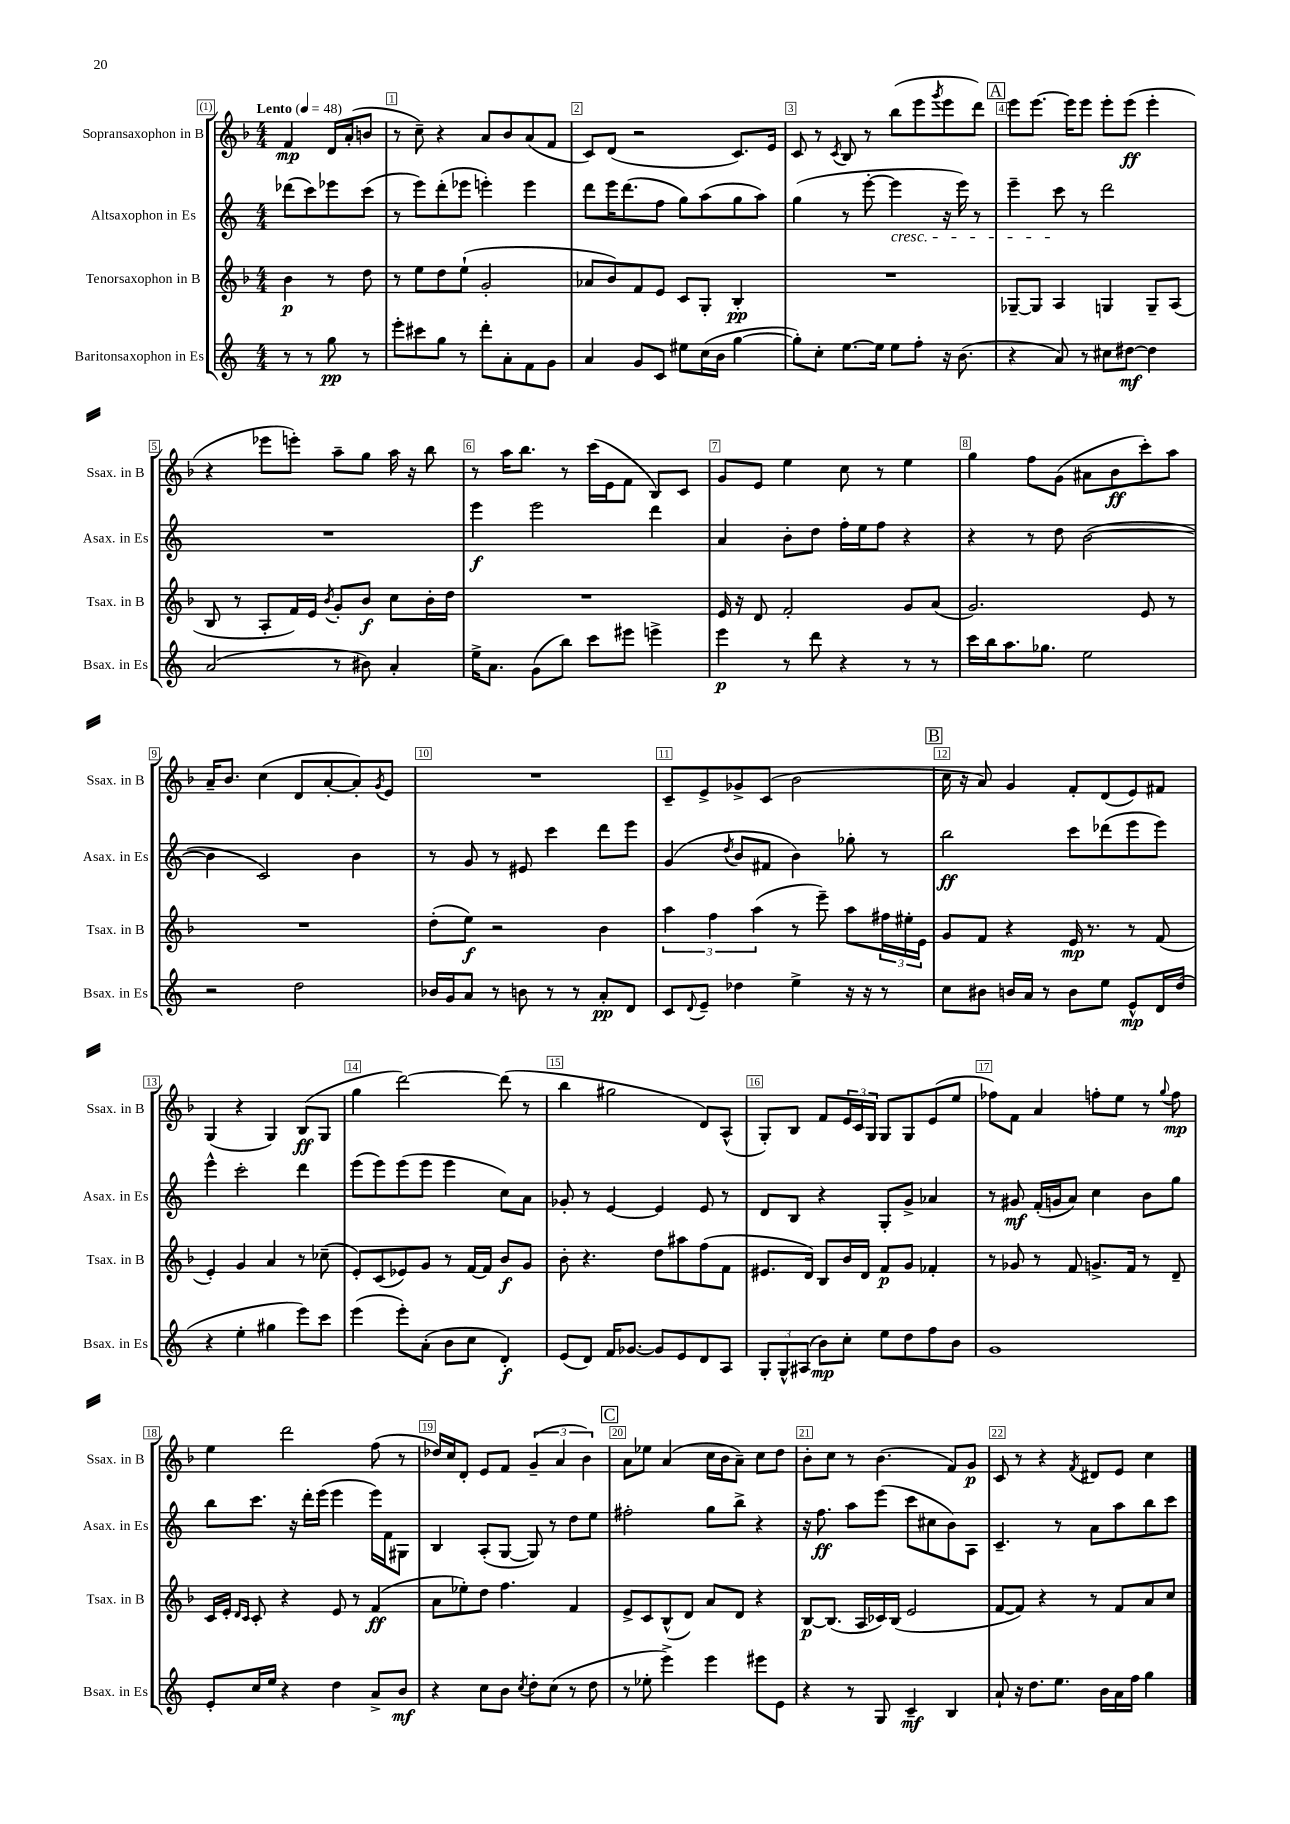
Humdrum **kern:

**kern	**dynam	**kern	**dynam	**kern	**dynam	**kern	**dynam
*part4	*part4	*part3	*part3	*part2	*part2	*part1	*part1
*staff4	*staff4	*staff3	*staff3	*staff2	*staff2	*staff1	*staff1
*I"Baritonsaxophon in Es	*	*I"Tenorsaxophon in B	*	*I"Altsaxophon in Es	*	*I"Sopransaxophon in B	*
*I'Bsax. in Es	*	*I'Tsax. in B	*	*I'Asax. in Es	*	*I'Ssax. in B	*
*clefG2	*	*clefG2	*	*clefG2	*	*clefG2	*
*k[]	*	*k[b-]	*	*k[]	*	*k[b-]	*
*M4/4	*	*M4/4	*	*M4/4	*	*M4/4	*
*MM48	*	*MM48	*	*MM48	*	*MM48	*
=	=	=	=	=	=	=	=
!	!	!	!	!	!	!LO:TX:a:B:t=Lento	!
8r	.	4b-\	p	(8ddd-X\L	.	4f/	mp
8r	.	.	.	8ccc\)	.	.	.
8gg\	pp	8r	.	8eee-X\	.	16d/LL	.
.	.	.	.	.	.	(16a'/J	.
8r	.	8dd\	.	(8ccc\J	.	8bn/J	.
=1	=1	=1	=1	=1	=1	=1	=1
8eee'\L	.	8r	.	8r	.	8r	.
8ccc#X\	.	8ee\L	.	8eee\L)	.	8cc~\)	.
8gg\J	.	8dd\	.	(8ddd'\	.	4r	.
8r	.	(8ee`\J	.	8eee-X\J	.	.	.
8ddd'\L	.	2g'/	.	4eeen'\)	.	8a/L	.
8a'\	.	.	.	.	.	8b-/	.
8f\	.	.	.	4eee\	.	(8a/	.
8g\J	.	.	.	.	.	8f/J	.
=2	=2	=2	=2	=2	=2	=2	=2
4a/	.	8a-X/L	.	8ddd\L	.	8c/L)	.
.	.	8b-/)	.	16eee\K	.	(8d/J	.
.	.	.	.	(8.ddd\	.	.	.
8g/L	.	8f/	.	.	.	2r	.
8c/J	.	8e/J	.	8ff\J	.	.	.
8ee#X\L	.	8c/L	.	8gg\L)	.	.	.
(16cc\L	.	8G'/J	.	(8aa\	.	.	.
16b\JJ	.	.	.	.	.	.	.
[4gg\	.	4B-'/	pp	8gg\	.	8.c/L)	.
.	.	.	.	8aa\J)	.	.	.
.	.	.	.	.	.	16e/Jk	.
=3	=3	=3	=3	=3	=3	=3	=3
8gg'\L])	.	1r	.	(4gg\	.	8c/	.
8cc'\J	.	.	.	.	.	8r	.
.	.	.	.	.	.	8qc/	.
[8.ee\L	.	.	.	8r	.	8B-/	.
.	.	.	.	[8eee'\	.	8r	.
16ee\Jk]	.	.	.	.	.	.	.
!	!	!	!	!LO:TX:b:i:t=cresc.	!	!	!
8ee\L	.	.	.	4eee\]	.	(8bb-\L	.
8ff'\J	.	.	.	.	.	8eee\	.
.	.	.	.	.	.	8qggg/	.
16r	.	.	.	16r	.	8eee\	.
(8.b\	.	.	.	16eee\)	.	.	.
.	.	.	.	8r	.	8ddd\J)	.
!!LO:REH:place=s1:t=A
=4	=4	=4	=4	=4	=4	=4	=4
4r	.	[8G-X~/L	.	4eee~\	.	8eee\L	.
.	.	8G-/J]	.	.	.	[8.eee\J	.
8a/)	.	4A/	.	8ccc\	.	.	.
.	.	.	.	.	.	16eee\KL]	.
8r	.	.	.	8r	.	8eee\J	.
8cc#X\L	.	4Gn/	.	2ddd\	.	8eee'\L	.
[8dd#X\J	mf	.	.	.	.	(8eee\J	ff
4dd#\]	.	8G~/L	.	.	.	4eee'\	.
.	.	(8A/J	.	.	.	.	.
!!LO:LB:g=z
=5	=5	=5	=5	=5	=5	=5	=5
(2a/	.	8B-/	.	1r	.	4r	.
.	.	8r	.	.	.	.	.
.	.	8A'/L	.	.	.	8eee-X\L	.
.	.	16f/L)	.	.	.	8eeen'\J)	.
.	.	16e/JJ	.	.	.	.	.
.	.	8qb-/	.	.	.	.	.
8r	.	8g'/L	.	.	.	8aa~\L	.
8b#X\)	.	8b-/J	f	.	.	8gg\J	.
4a'/	.	8cc\L	.	.	.	16aa\	.
.	.	.	.	.	.	16r	.
.	.	16b-'\L	.	.	.	8bb-\	.
.	.	16dd\JJ	.	.	.	.	.
=6	=6	=6	=6	=6	=6	=6	=6
16ee^\KL	.	1r	.	4eee\	f	8r	.
8.a\J	.	.	.	.	.	.	.
.	.	.	.	.	.	16aa\KL	.
.	.	.	.	.	.	8.bb-\J	.
(8g\L	.	.	.	2eee\	.	.	.
8bb\J)	.	.	.	.	.	8r	.
8ccc\L	.	.	.	.	.	(16ccc\LL	.
.	.	.	.	.	.	16e\J	.
8eee#X\J	.	.	.	.	.	8f\J	.
4eeen^\	.	.	.	4ddd\	.	8B-/L)	.
.	.	.	.	.	.	8c/J	.
=7	=7	=7	=7	=7	=7	=7	=7
4eee\	p	16e/	.	4a/	.	8g/L	.
.	.	16r	.	.	.	.	.
.	.	8d/	.	.	.	8e/J	.
8r	.	2f'/	.	8b'\L	.	4ee\	.
8ddd\	.	.	.	8dd\J	.	.	.
4r	.	.	.	16ff'\LL	.	8cc\	.
.	.	.	.	16ee\J	.	.	.
.	.	.	.	8ff\J	.	8r	.
8r	.	8g/L	.	4r	.	4ee\	.
8r	.	(8a/J	.	.	.	.	.
=8	=8	=8	=8	=8	=8	=8	=8
16ccc\LL	.	2.g/)	.	4r	.	4gg\	.
16bb\J	.	.	.	.	.	.	.
8.aa\	.	.	.	.	.	.	.
.	.	.	.	8r	.	8ff\L	.
8.gg-X\J	.	.	.	.	.	.	.
.	.	.	.	8dd\	.	(8g\J	.
2ee\	.	.	.	([2b\	.	8a#X\L	.
.	.	.	.	.	.	8b-\	ff
.	.	8e/	.	.	.	8ccc'\)	.
.	.	8r	.	.	.	8aa\J	.
!!LO:LB:g=z
=9	=9	=9	=9	=9	=9	=9	=9
2r	.	1r	.	4b\]	.	16a~/KL	.
.	.	.	.	.	.	8.b-/J	.
.	.	.	.	2c/)	.	(4cc\	.
2dd\	.	.	.	.	.	8d/L	.
.	.	.	.	.	.	[8a'/	.
.	.	.	.	4b\	.	8a'/])	.
.	.	.	.	.	.	8qg/	.
.	.	.	.	.	.	8e/J	.
=10	=10	=10	=10	=10	=10	=10	=10
16b-X/LL	.	(8dd'\L	.	8r	.	1r	.
16g/J	.	.	.	.	.	.	.
8a/J	.	8ee\J)	f	8g/	.	.	.
8r	.	2r	.	8r	.	.	.
8bn\	.	.	.	8e#X/	.	.	.
8r	.	.	.	4ccc\	.	.	.
8r	.	.	.	.	.	.	.
8a'/L	pp	4b-\	.	8ddd\L	.	.	.
8d/J	.	.	.	8eee\J	.	.	.
=11	=11	=11	=11	=11	=11	=11	=11
8c/L	.	6aa\	.	(4g/	.	8c~/L	.
8qqd/	.	.	.	.	.	.	.
8e~/J	.	.	.	.	.	8e^/	.
.	.	6ff\	.	.	.	.	.
.	.	.	.	8qdd/	.	.	.
4dd-X\	.	.	.	8b/L	.	8g-X^/	.
.	.	(6aa\	.	.	.	.	.
.	.	.	.	8f#X/J	.	(8c/J	.
4ee^\	.	8r	.	4b\)	.	2b-\	.
.	.	8eee~\)	.	.	.	.	.
16r	.	8aa\L	.	8gg-X'\	.	.	.
16r	.	.	.	.	.	.	.
8r	.	24ff#X\L	.	8r	.	.	.
.	.	24ee#X'\	.	.	.	.	.
.	.	24e\JJ	.	.	.	.	.
!!LO:REH:place=s1:t=B
=12	=12	=12	=12	=12	=12	=12	=12
8cc\L	.	8g/L	.	2bb\	ff	16cc\	.
.	.	.	.	.	.	16r	.
8b#X\J	.	8f/J	.	.	.	8a/)	.
16bn/LL	.	4r	.	.	.	4g/	.
16a/JJ	.	.	.	.	.	.	.
8r	.	.	.	.	.	.	.
8b\L	.	16e/	mp	8ccc\L	.	8f'/L	.
.	.	8.r	.	.	.	.	.
8ee\J	.	.	.	(8ddd-X\	.	(8d/	.
8e^^/L	mp	8r	.	8eee\	.	8e/)	.
16d/L	.	(8f/	.	8eee\J)	.	8f#X/J	.
(16dd/JJ	.	.	.	.	.	.	.
!!LO:LB:g=z
=13	=13	=13	=13	=13	=13	=13	=13
4r	.	4e'/)	.	4eee^^\	.	(4G/	.
4ee'\	.	4g/	.	2ccc'\	.	4r	.
4gg#X\	.	4a/	.	.	.	4G/)	.
8eee\L)	.	8r	.	4ddd\	.	(8B-/L	ff
8ccc\J	.	(8cc-X~\	.	.	.	8G/J	.
=14	=14	=14	=14	=14	=14	=14	=14
(4eee\	.	8e'/L)	.	(8eee\L	.	4gg\	.
.	.	(8c/	.	8eee\)	.	.	.
8eee'\L)	.	8e-X/)	.	(8eee\	.	[2ddd\)	.
(8a'\J	.	8g/J	.	8eee\J	.	.	.
8b\L	.	8r	.	4eee\	.	.	.
8cc\J	.	[16f/LL	.	.	.	.	.
.	.	16f/JJ]	.	.	.	.	.
4d'/)	f	8b-/L	f	8cc\L)	.	(8ddd\]	.
.	.	8g/J	.	8a\J	.	8r	.
=15	=15	=15	=15	=15	=15	=15	=15
(8e/L	.	8b-'\	.	8g-X'/	.	4bb-\	.
8d/J)	.	4.r	.	8r	.	.	.
16f/KL	.	.	.	[4e/	.	2gg#X\	.
[8.g-X/J	.	.	.	.	.	.	.
8g-/L]	.	8dd\L	.	4e/]	.	.	.
8e/	.	8aa#X\	.	.	.	.	.
8d/	.	(8ff\	.	8e/	.	8d/L)	.
8A/J	.	8f\J	.	8r	.	(8A^^/J	.
=16	=16	=16	=16	=16	=16	=16	=16
12G'/L	.	8.e#X/L	.	8d/L	.	8G'/L)	.
12G^^/	.	.	.	.	.	.	.
.	.	.	.	8B/J	.	8B-/J	.
(12A#X/J	.	.	.	.	.	.	.
.	.	16d/Jk)	.	.	.	.	.
8b\L)	mp	8B-/L	.	4r	.	8f/L	.
8cc'\J	.	16b-/L	.	.	.	24e/L	.
.	.	.	.	.	.	24c/	.
.	.	16d/JJ	.	.	.	.	.
.	.	.	.	.	.	24G/JJ	.
8ee\L	.	8f/L	p	8G'/L	.	8G/L	.
8dd\	.	8g/J	.	8g^/J	.	8G/	.
8ff\	.	4f-X'/	.	4a-X/	.	(8e/	.
8b\J	.	.	.	.	.	8ee/J	.
=17	=17	=17	=17	=17	=17	=17	=17
1g	.	8r	.	8r	.	8ff-X\L)	.
.	.	8g-X/	.	8g#X/	mf	8f\J	.
.	.	8r	.	(16f'/LL	.	4a/	.
.	.	.	.	16gn/J	.	.	.
.	.	8f/	.	8a/J)	.	.	.
.	.	8.gn^/L	.	4cc\	.	8ffn'\L	.
.	.	.	.	.	.	8ee\J	.
.	.	16f/Jk	.	.	.	.	.
.	.	8r	.	8b\L	.	8r	.
.	.	.	.	.	.	8qqgg/	.
.	.	8d~/	.	8gg\J	.	8ff\	mp
!!LO:LB:g=z
=18	=18	=18	=18	=18	=18	=18	=18
8e'/L	.	16c/LL	.	8bb\L	.	4ee\	.
.	.	16e'/JJ	.	.	.	.	.
.	.	16qqd/LL	.	.	.	.	.
.	.	16qqc/JJ	.	.	.	.	.
16cc/L	.	8c'/	.	8.ccc\J	.	.	.
16ee/JJ	.	.	.	.	.	.	.
4r	.	4r	.	.	.	2ddd\	.
.	.	.	.	16r	.	.	.
.	.	.	.	16ddd'\LL	.	.	.
.	.	.	.	(16eee\JJ	.	.	.
4dd\	.	8e/	.	4eee\	.	.	.
.	.	8r	.	.	.	.	.
8a^/L	.	(4f/	ff	16eee\LL)	.	(8ff\	.
.	.	.	.	16f\J	.	.	.
8b/J	mf	.	.	8G#X\J	.	8r	.
=19	=19	=19	=19	=19	=19	=19	=19
4r	.	8a\L	.	4B/	.	16dd-X/LL)	.
.	.	.	.	.	.	16cc/J	.
.	.	8ee-X'\)	.	.	.	8d'/J	.
8cc\L	.	8dd\J	.	(8A'/L	.	8e/L	.
8b\J	.	4.ff\	.	[8G/J	.	8f/J	.
8qcc/	.	.	.	.	.	.	.
8dd'\L	.	.	.	8G/])	.	(6g~/	.
(8cc\J	.	.	.	8r	.	.	.
.	.	.	.	.	.	6a/	.
8r	.	4f/	.	8dd\L	.	.	.
.	.	.	.	.	.	6b-\)	.
8dd\	.	.	.	8ee\J	.	.	.
!!LO:REH:place=s1:t=C
=20	=20	=20	=20	=20	=20	=20	=20
8r	.	8e^/L	.	2ff#X'\	.	8a\L	.
8ee-X'\	.	8c/	.	.	.	8ee-X\J	.
4eee^\)	.	(8B-^^/	.	.	.	(4a/	.
.	.	8d/J)	.	.	.	.	.
4eee\	.	8a/L	.	8gg\L	.	16cc\LL	.
.	.	.	.	.	.	16b-\J	.
.	.	8d/J	.	8bb^\J	.	8a~\J)	.
8eee#X\L	.	4r	.	4r	.	8cc\L	.
8e\J	.	.	.	.	.	8dd\J	.
=21	=21	=21	=21	=21	=21	=21	=21
4r	.	[8B-/L	p	16r	.	8b-'\L	.
.	.	.	.	8.ff\	ff	.	.
.	.	(8.B-/J]	.	.	.	8cc\J	.
8r	.	.	.	8aa\L	.	8r	.
.	.	16A/LL	.	.	.	.	.
8G/	.	16c-X/)	.	(8eee\J	.	(4.b-\	.
.	.	(16B-/JJ	.	.	.	.	.
4c~/	mf	2e/	.	8ccc\L	.	.	.
.	.	.	.	8cc#X\	.	.	.
4B/	.	.	.	8b\)	.	8f/L)	.
.	.	.	.	8A\J	.	8g/J	p
=22	=22	=22	=22	=22	=22	=22	=22
8a`/	.	[8f/L	.	4.c~/	.	8c/	.
16r	.	8f/J])	.	.	.	8r	.
8.dd\L	.	.	.	.	.	.	.
.	.	4r	.	.	.	4r	.
8.ee\J	.	.	.	8r	.	.	.
.	.	.	.	.	.	8qf/	.
.	.	8r	.	8a\L	.	8d#X/L	.
16b\LL	.	.	.	.	.	.	.
16a\	.	8f/L	.	8aa\	.	8e/J	.
16ff\JJ	.	.	.	.	.	.	.
4gg\	.	8a/	.	8bb\	.	4cc\	.
.	.	8cc/J	.	8ccc\J	.	.	.
==	==	==	==	==	==	==	==
*-	*-	*-	*-	*-	*-	*-	*-
